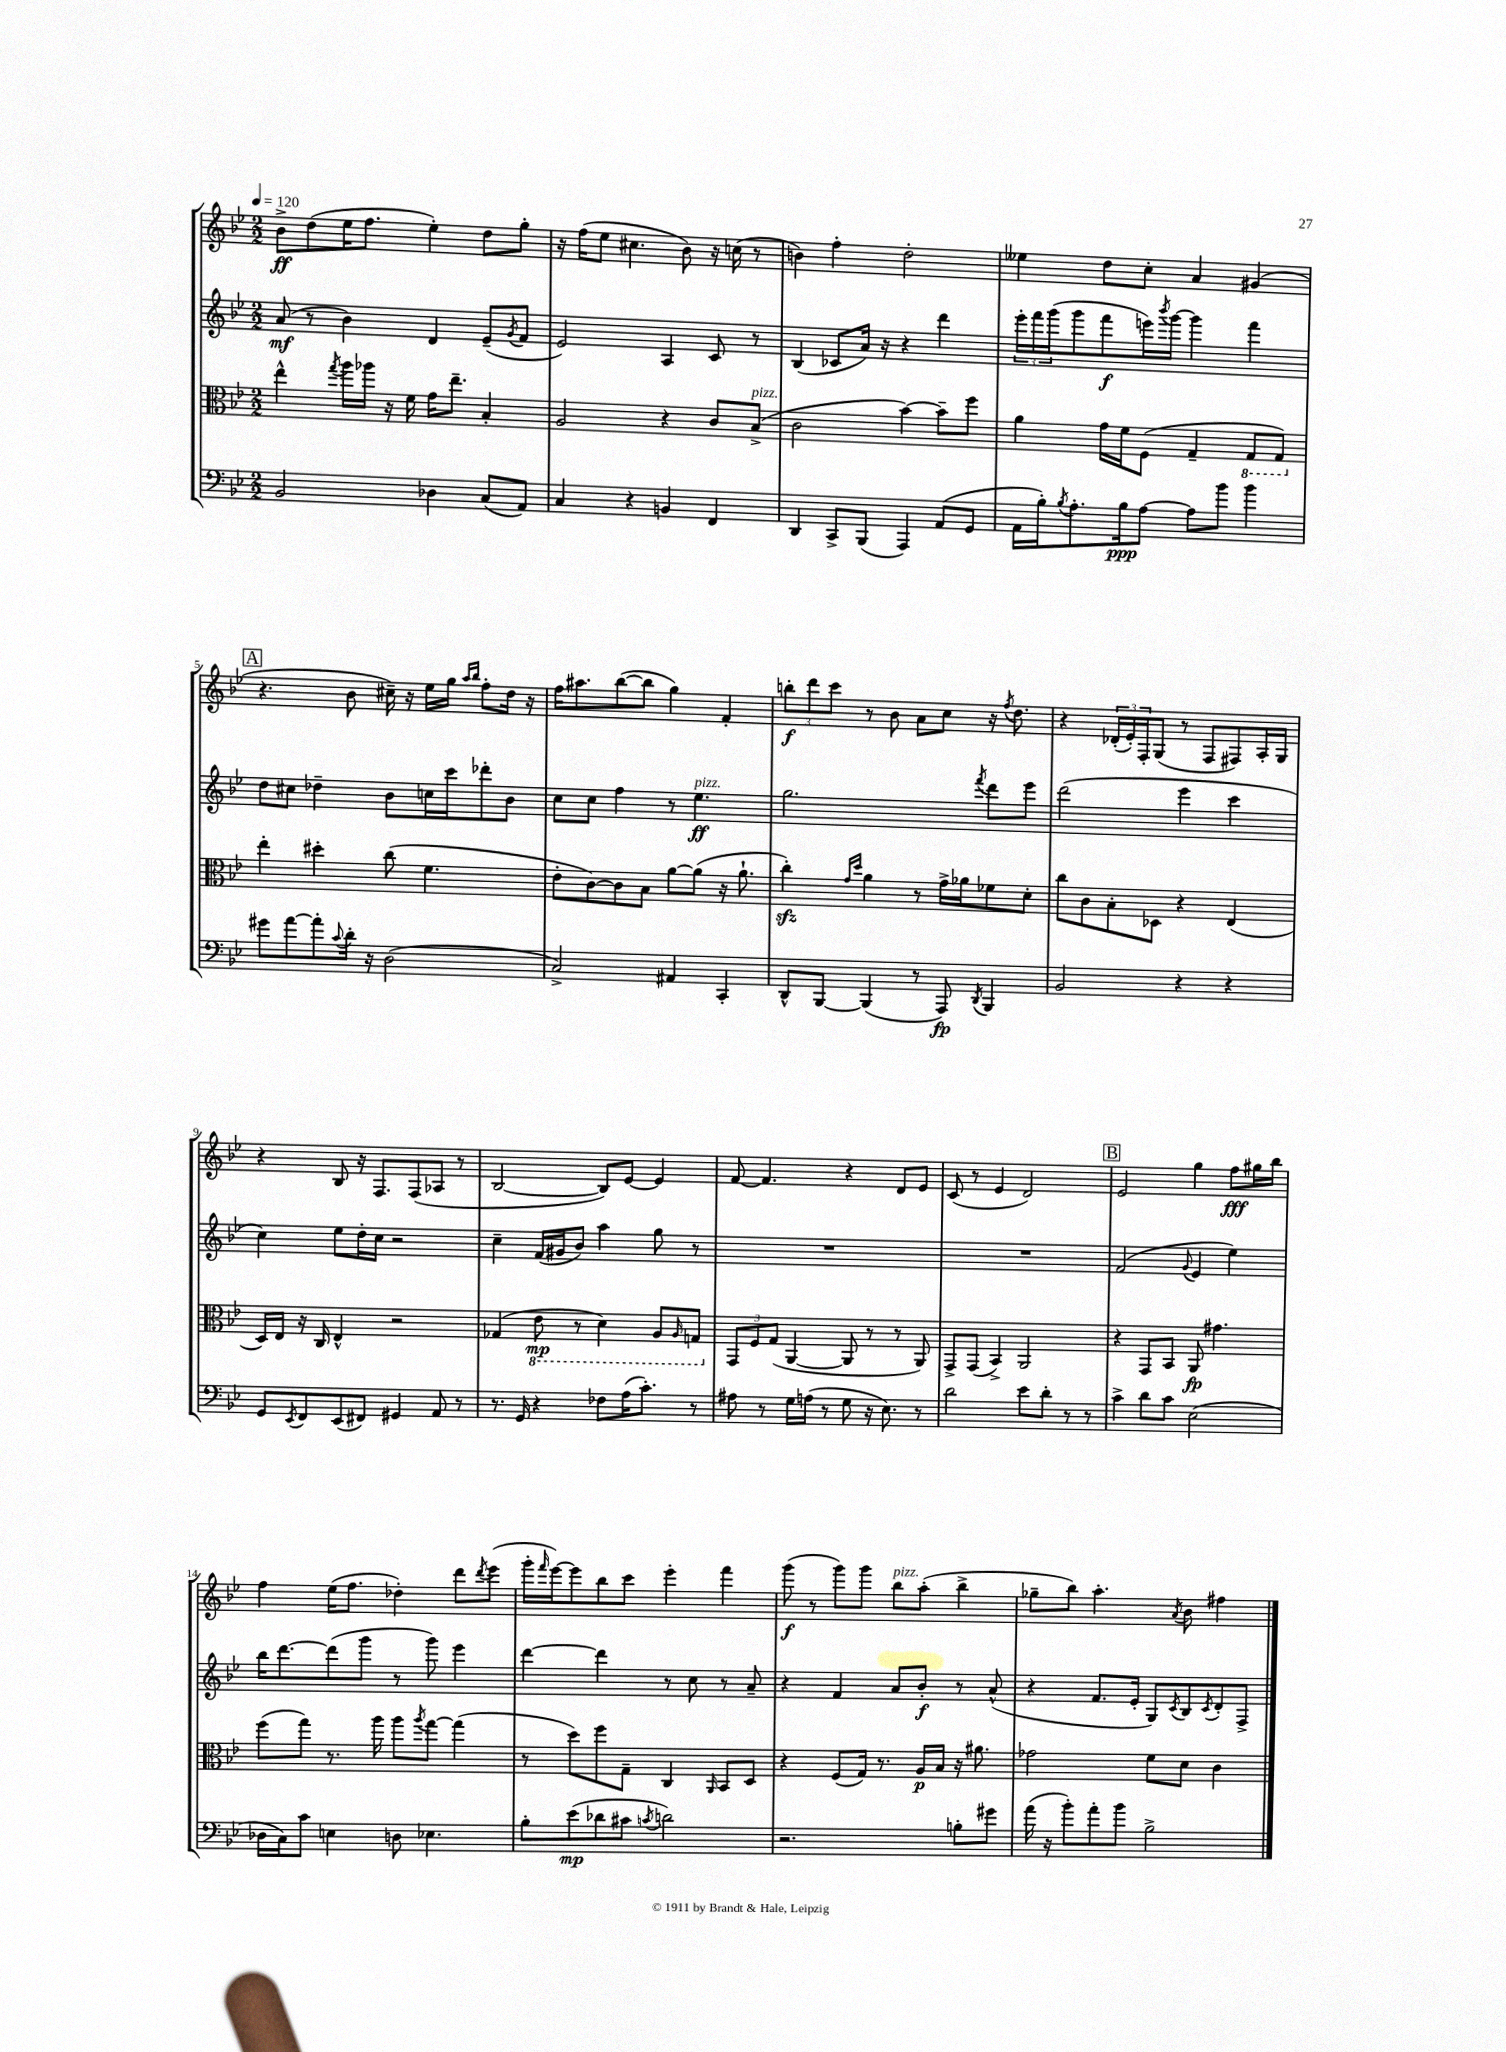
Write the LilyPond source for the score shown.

<<
\new StaffGroup <<
\new Staff = "s0" {
    \clef treble \key bes \major \numericTimeSignature \time 2/2 \tempo 4 = 120
    bes'8->\ff d''8( ees''16 f''8. ees''4-.) d''8 g''8-. |
    r16 f''16( ees''8 cis''4. bes'8) r16 c''16( r8 |
    b'4) f''4-. d''2-. |
    eeses''4 d''8 c''8-. a'4 gis'4( |
    \mark \markup { \box "A" } r4. bes'8 cis''16--) r16 ees''16 g''16 \grace { a''16 bes''16 } f''8-. d''16 r16 |
    f''16 ais''8. bes''8~( bes''8 g''4) f'4-. |
    \tuplet 3/2 { b''8-.\f d'''8 c'''8 } r8 bes'8 a'8 c''8 r16 \acciaccatura { f''8 } d''8. |
    r4 \tuplet 3/2 { des'16-.( ees'16-.) f16-. } g8( r8 f8 fis8) a16-. g16 |
    r4 bes8 r16 f8. f8( aes8 r8 |
    bes2~ bes8) ees'8~ ees'4 |
    f'8~ f'4. r4 d'8 ees'8 |
    c'8( r8 ees'4 d'2) |
    \mark \markup { \box "B" } ees'2 g''4 f''8\fff gis''16 bes''16 |
    f''4 ees''16( f''8. des''4-.) d'''8 \acciaccatura { d'''8 } ees'''8( |
    g'''16-. \grace { f'''16 } ees'''16~) ees'''8 bes''8 c'''8 ees'''4-. f'''4 |
    g'''8\f( r8 g'''8) g'''8 bes''8^\markup { \italic "pizz." } a''8-.( bes''4-> |
    ges''8-- bes''8) a''4.-. \acciaccatura { a'8 } bes'8 fis''4 \bar "|." |
}
\new Staff = "s1" {
    \clef treble \key bes \major \numericTimeSignature \time 2/2
    a'8\mf( r8 bes'4) d'4 ees'8--( \acciaccatura { g'8 } f'8 |
    ees'2) a4 c'8 r8 |
    bes4( ces'8 a'16) r16 r4 d'''4 |
    \tuplet 3/2 { ees'''16-. f'''16 g'''16( } g'''8 f'''8\f e'''16) \acciaccatura { bes'''8 } g'''16~ g'''4 f'''4 |
    \mark \markup { \box "A" } d''8 cis''8 des''4-- bes'8 c''16 c'''16 des'''8-. bes'8 |
    c''8 c''8 f''4 r8 ees''4.\ff^\markup { \italic "pizz." } |
    g''2. \acciaccatura { f'''8 } d'''8 ees'''8 |
    d'''2( ees'''4 c'''4 |
    c''4) ees''8 d''16-. c''16 r2 |
    c''4-- f'16( gis'16 bes'8) a''4 g''8 r8 |
    R1 |
    R1 |
    \mark \markup { \box "B" } f'2( \appoggiatura { g'8 } ees'4 ees''4) |
    bes''16 d'''8.~ d'''8( g'''8 r8 g'''8) ees'''4 |
    d'''4~ d'''4 r8 c''8 r8 a'8-- |
    r4 f'4 a'8 bes'8-.\f r8 a'8-^( |
    r4 f'8. ees'16-. g8) \acciaccatura { c'8 } bes8 \acciaccatura { c'8 } d'8-. f8-> \bar "|." |
}
\new Staff = "s2" {
    \clef alto \key bes \major \numericTimeSignature \time 2/2
    ees''4-^ \acciaccatura { g''8 } a''16 aes''16 r16 f'16 g'16 ees''8.-- bes4-. |
    a2 r4 c'8 bes8->^\markup { \italic "pizz." }( |
    c'2 bes'4~) bes'8-- f''8 |
    a'4 g'16 f'16 f8( g4-- \ottava #-1 g,8 g,8) \ottava #0 |
    \mark \markup { \box "A" } ees''4-. dis''4-. c''8( f'4. |
    ees'8-. c'8~) c'8 bes8 a'8~ a'8( r16 a'8.-! |
    c''4-.\sfz) \grace { g'16 d''16 } a'4 r8 g'16-> aes'16 fes'8 d'8-. |
    c''8 c'8 bes8-. des8 r4 ees4( |
    d16) ees16 r16 c16 ees4-^ r2 |
    ges4( \ottava #-1 ees8\mp r8 d4) a,8 \grace { a,16 } g,!8 \ottava #0 |
    \tuplet 3/2 { g,8 f8 g8( } a,4~ a,8 r8 r8 a,8) |
    g,8-> g,8( bes,4->) a,2 |
    \mark \markup { \box "B" } r4 g,8 bes,8 a,8\fp gis'4. |
    f''8( g''8) r8. a''16 a''8 \acciaccatura { a''8 } g''8~ g''4( |
    r8 d''8) f''8 g8-- c4 \grace { a,16 } bes,8 d8 |
    r4 f8( g16) r8. a16\p bes16 r16 ais'8. |
    ges'2 f'8 d'8 c'4 \bar "|." |
}
\new Staff = "s3" {
    \clef bass \key bes \major \numericTimeSignature \time 2/2
    bes,2 des4 c8( a,8) |
    c4 r4 b,4 f,4 |
    d,4 c,8-> bes,,8( a,,4) a,8( g,8 |
    a,16 bes16-.) \acciaccatura { bes8 } a8.-. bes16\ppp a8~ a8 bes'8 bes'4 |
    \mark \markup { \box "A" } gis'8 a'8~ a'8-. \appoggiatura { c'8 } d'16-. r16 d2( |
    c2->) ais,4 c,4-. |
    d,8-^ bes,,8~ bes,,4( r8 a,,8\fp) \acciaccatura { d,8 } bes,,4 |
    bes,2 r4 r4 |
    g,8 \acciaccatura { ees,8 } f,8 ees,8( fis,8) gis,4 a,8 r8 |
    r8. g,16 r4 fes8 a16( c'8.-.) r8 |
    ais8 r8 g16 a16( r8 g8 r16 ees8.) r8 |
    d'2 ees'8 d'8-. r8 r8 |
    \mark \markup { \box "B" } c'4-> d'8 c'8 ees2( |
    des16 c16) c'8 e4 d8 ees4. |
    bes8-. ees'8\mp( des'8 cis'8 \acciaccatura { c'8 } d'2) |
    r2. b8-. gis'8 |
    a'16( r16 bes'8-.) a'8-. bes'8 bes2-> \bar "|." |
}
>>
>>
